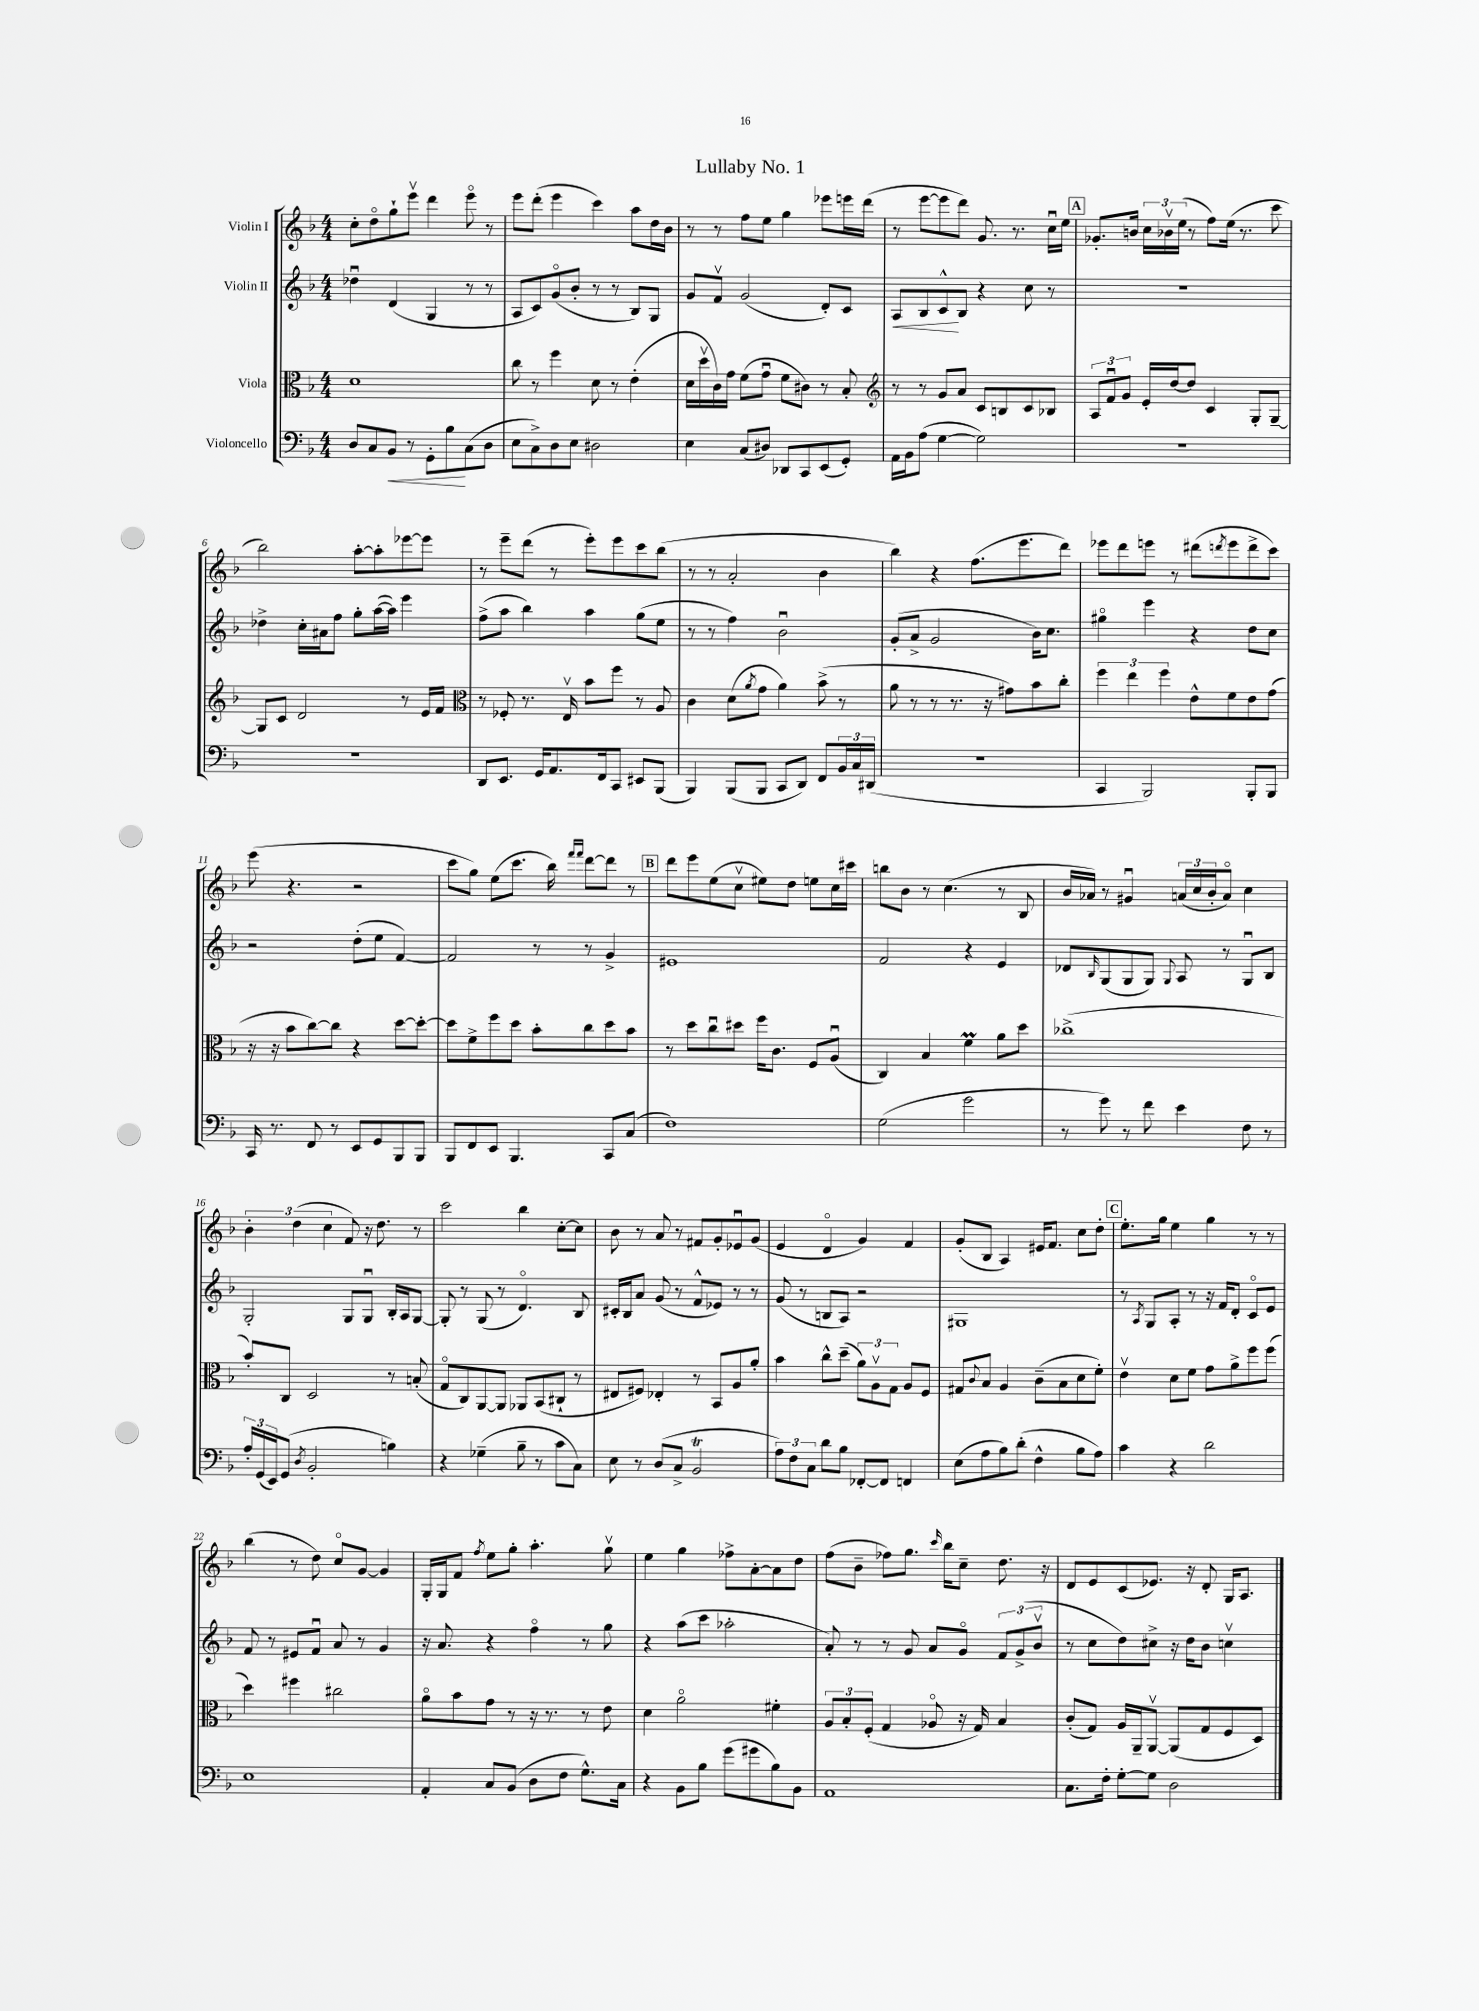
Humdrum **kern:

**kern	**dynam	**kern	**kern	**dynam	**kern
*part4	*part4	*part3	*part2	*part2	*part1
*staff4	*staff4	*staff3	*staff2	*staff2	*staff1
*I"Violoncello	*	*I"Viola	*I"Violin II	*	*I"Violin I
*clefF4	*	*clefC3	*clefG2	*	*clefG2
*k[b-]	*	*k[b-]	*k[b-]	*	*k[b-]
*M4/4	*	*M4/4	*M4/4	*	*M4/4
=1	=1	=1	=1	=1	=1
8D/L	.	1d	4dd-Xu\	.	8cc'\L
8C/	.	.	.	.	8dd\
!	!LO:HP:b	!	!	!	!
8BB-/J	<	.	(4d/	.	8gg`\
8r	.	.	.	.	8eeev\J
8GG'\L	.	.	4G/	.	4ddd\
8B-\	.	.	.	.	.
(8C\	[	.	8r	.	8eee\
8D\J	.	.	8r	.	8r
=2	=2	=2	=2	=2	=2
8E\L	.	8cc\	8A/L	.	8eee\L
8C^\)	.	8r	8c/)	.	(8ddd'\J
8D\	.	4ff\	(8g/	.	4eee\
8E\J	.	.	8b-'/J	.	.
2D#X\	.	8d\	8r	.	4ccc\)
.	.	8r	8r	.	.
.	.	(4e'\	8B-/L)	.	8aa\L
.	.	.	8G/J	.	16dd\L
.	.	.	.	.	16b-\JJ
=3	=3	=3	=3	=3	=3
4E\	.	16d\LL	8g/L	.	8r
.	.	16ddv\	.	.	.
.	.	16c\)	8fv/J	.	8r
.	.	16g\JJ	.	.	.
(8C/L	.	(8f\L	(2g/	.	8ff\L
8D#X/J)	.	8gu\J	.	.	8ee\J
8DD-X/L	.	8f\L	.	.	4gg\
8CC/	.	8c#X\J)	.	.	.
(8EE/	.	8r	8d'/L)	.	8eee-X\L
8GG'/J)	.	8B-'/	8c/J	.	16eeen\L
.	.	.	.	.	(16ddd\JJ
=4	=4	=4	=4	=4	=4
*	*	*clefG2	*	*	*
!	!	!	!	!LO:HP:b	!
16AA\LL	.	8r	8A/L	<	8r
16BB-\J	.	.	.	.	.
(8A\J	.	8r	8B-/	.	[8eee\L
[4G\	.	8g/L	8c^^/	.	8eee\]
.	.	8a/J	8B-/J	[	8ddd\J)
2G\])	.	8c/L	4r	.	8.g/
.	.	8Bn/	.	.	.
.	.	.	.	.	8.r
.	.	8c/	8cc\	.	.
.	.	8B-X/J	8r	.	16ccu\LL
.	.	.	.	.	16ee\JJ
!!LO:REH:place=s1:t=A
=5	=5	=5	=5	=5	=5
1r	.	12A/L	1r	.	8.g-X'/L
.	.	12fu/	.	.	.
.	.	12g/J	.	.	.
.	.	.	.	.	16bn/Jk
.	.	16e'/LL	.	.	24cc\LL
.	.	.	.	.	24b-Xv\
.	.	[16dd/J	.	.	.
.	.	.	.	.	(24ee\JJ
.	.	8dd/J]	.	.	8r
.	.	4c/	.	.	8ff\L)
.	.	.	.	.	(16ee\Jk
.	.	.	.	.	8.r
.	.	8G'/L	.	.	.
.	.	[8G~/J	.	.	8ccc\
!!LO:LB:g=z
=6	=6	=6	=6	=6	=6
1r	.	8G/L]	4dd-X^\	.	2bb-\)
.	.	8c/J	.	.	.
.	.	2d/	16cc'\LL	.	.
.	.	.	16a#X\J	.	.
.	.	.	8ff\J	.	.
.	.	.	8gg'\L	.	[8aa'\L
.	.	.	([16aa\L	.	8aa'\]
.	.	.	16aa\JJ])	.	.
.	.	8r	4eee\	.	[8eee-X\
.	.	16e/LL	.	.	8eee-\J]
.	.	16f/JJ	.	.	.
=7	=7	=7	=7	=7	=7
*	*	*clefC3	*	*	*
8DD/L	.	8r	(8ff^\L	.	8r
8.EE/J	.	8F-X'/	8aa\J	.	8eee~\L
.	.	8.r	4bb-\)	.	(8ddd\J
16GG/KL	.	.	.	.	.
8.AA/	.	.	.	.	8r
.	.	16Ev/	.	.	.
.	.	8b-\L	4aa\	.	8eee'\L)
16FF/k	.	.	.	.	.
8CC/J	.	8ff\J	.	.	8eee\
8EE#X/L	.	8r	(8gg\L	.	8ccc\
(8BBB-/J	.	8A/	8ee\J	.	(8bb-\J
=8	=8	=8	=8	=8	=8
4BBB-/)	.	4c\	8r	.	8r
.	.	.	8r	.	8r
(8BBB-/L	.	(8d\L	4ff\)	.	2a'/
.	.	8qa/	.	.	.
8BBB-/J	.	8g\J	.	.	.
8CC/L	.	4a\)	2b-u\	.	.
8DD/J)	.	.	.	.	.
8FF/L	.	(8b-^\	.	.	4b-\
24BB-/L	.	8r	.	.	.
24C/	.	.	.	.	.
(24DD#X/JJ	.	.	.	.	.
=9	=9	=9	=9	=9	=9
1r	.	8a\	(8g'/L	.	4bb-\)
.	.	8r	8a^/J	.	.
.	.	8r	2g/	.	4r
.	.	8.r	.	.	.
.	.	.	.	.	(8.ff\L
.	.	16r	.	.	.
.	.	8g#X\L)	.	.	.
.	.	.	.	.	8.eee\
.	.	8b-\	16b-\KL)	.	.
.	.	.	8.cc\J	.	.
.	.	8cc'\J	.	.	8ddd\J)
=10	=10	=10	=10	=10	=10
4CC/	.	6ff\	4gg#X\	.	8eee-X\L
.	.	.	.	.	8ddd\
.	.	6ee\	.	.	.
2BBB-/)	.	.	4eee\	.	8eeen\J
.	.	6ff\	.	.	.
.	.	.	.	.	8r
.	.	8e^^\L	4r	.	(8ddd#X\L
.	.	.	.	.	8qdddn/
.	.	8f\	.	.	8eee\
8BBB-'/L	.	8e\	8dd\L	.	8ddd^\
8BBB-/J	.	(8g\J	8cc\J	.	8ccc\J)
!!LO:LB:g=z
=11	=11	=11	=11	=11	=11
16CC/	.	16r	2r	.	(8eee\
8.r	.	16r	.	.	.
.	.	8b-\L	.	.	4.r
8FF/	.	[8cc\)	.	.	.
8r	.	8cc\J]	.	.	.
8EE/L	.	4r	(8dd'\L	.	2r
8GG/	.	.	8ee\J	.	.
8BBB-/	.	[8dd\L	[4f/)	.	.
8BBB-/J	.	8dd'\J_	.	.	.
=12	=12	=12	=12	=12	=12
8BBB-/L	.	8dd\L]	2f/]	.	8ccc\L
8FF/	.	8f^\	.	.	8gg\J)
8EE/J	.	8ff\	.	.	(8ee\L
4.BBB-/	.	8dd\J	.	.	8.ccc\J
.	.	8b-'\L	8r	.	.
.	.	.	.	.	16bb-\)
.	.	.	.	.	16qqfff/LL
.	.	.	.	.	16qqfff/JJ
.	.	8cc\	8r	.	[8ddd\L
8CC/L	.	8dd\	4g^/	.	8ddd\J]
(8C/J	.	8b-\J	.	.	8r
!!LO:REH:place=s1:t=B
=13	=13	=13	=13	=13	=13
1F)	.	8r	1e#X	.	8ddd\L
.	.	8dd\L	.	.	8eee\
.	.	8ccu\	.	.	(8ee\
.	.	8dd#X\J	.	.	8ccv\J
.	.	16ff\KL	.	.	8ee#X\L)
.	.	8.c\J	.	.	.
.	.	.	.	.	8dd\J
.	.	8F/L	.	.	8een\L
.	.	(8Au/J	.	.	16cc\L
.	.	.	.	.	16ccc#X\JJ
=14	=14	=14	=14	=14	=14
(2G\	.	4C/)	2f/	.	8bbn\L
.	.	.	.	.	8b-\J
.	.	4B-/	.	.	8r
.	.	.	.	.	(4.cc\
2g\	.	4fM\	4r	.	.
.	.	8a\L	4e/	.	8r
.	.	8dd\J	.	.	8B-/
=15	=15	=15	=15	=15	=15
8r	.	(1cc-X^	8d-X/L	.	16b-/LL
.	.	.	.	.	16a-X/JJ)
.	.	.	16qqB-/	.	.
8g\)	.	.	(8G/	.	8r
8r	.	.	8G/	.	4g#Xu/
8f\	.	.	8G/J)	.	.
.	.	.	8qqG/	.	.
4e\	.	.	8A/	.	(24an/LL
.	.	.	.	.	24cc/
.	.	.	.	.	24b-'/J
.	.	.	8r	.	8a/J)
8F\	.	.	8Gu/L	.	4cc\
8r	.	.	8B-/J	.	.
!!LO:LB:g=z
=16	=16	=16	=16	=16	=16
24A'/LL	.	8b-'/L)	2G'/	.	6b-'\
(24GG/	.	.	.	.	.
24EE/J)	.	.	.	.	.
(8GG/J	.	8C/J	.	.	.
.	.	.	.	.	(6dd\
8qD/	.	.	.	.	.
2BB-'/	.	2D/	.	.	.
.	.	.	.	.	6cc\
.	.	.	8G/L	.	8f/)
.	.	.	8Gu/J	.	16r
.	.	.	.	.	8.dd\
4Bn\)	.	8r	16B-'/LL	.	.
.	.	.	16A/J	.	.
.	.	(8Bn'/	[8G/J	.	8r
=17	=17	=17	=17	=17	=17
4r	.	8G/L	8G'/]	.	2ccc\
.	.	8C/)	8r	.	.
(4G-X~\	.	[8AA/	(8G/	.	.
.	.	8AA/J]	8r	.	.
8B-~\	.	8AA-X/L	4.d/)	.	4bb-\
8r	.	(8BB-/	.	.	.
8c\L	.	8C#X`/J	.	.	[8cc'\L
8C\J)	.	8r	8B-/	.	8cc\J]
=18	=18	=18	=18	=18	=18
8E\	.	8E#X/L	16c#X'/LL	.	8b-\
.	.	.	16B-/J	.	.
8r	.	8F#X/J)	8a/J	.	8r
(8D/L	.	4E-X'/	(8g/	.	8a/
8C^/J	.	.	8r	.	8r
2BB-T/	.	8r	8f^^/L	.	8f#X/L
.	.	8BB-/L	8e-X/J)	.	8g'/
.	.	8A/	8r	.	8e-Xu/
.	.	8a'/J	8r	.	(8g/J
=19	=19	=19	=19	=19	=19
12A\L)	.	4b-\	(8g/	.	4e/
12F\	.	.	.	.	.
.	.	.	8r	.	.
12C\J	.	.	.	.	.
8d\L	.	8cc^^\L	8Bn/L	.	4d/
8B-\J	.	(8dd~\J	8A/J)	.	.
[8FF-X'/L	.	12a\L)	2r	.	4g/)
.	.	12Av\	.	.	.
8FF-/J]	.	.	.	.	.
.	.	12G\J	.	.	.
4FFn/	.	8A/L	.	.	4f/
.	.	8F/J	.	.	.
=20	=20	=20	=20	=20	=20
(8E\L	.	8G#X/L	1G#X	.	(8g'/L
.	.	8qqc/	.	.	.
8A\	.	8B-/J	.	.	8B-/J
8B-\)	.	4A/	.	.	4A/)
(8d'\J	.	.	.	.	.
4F^^\	.	(8c~\L	.	.	16e#X/KL
.	.	.	.	.	8.f/J
.	.	8B-\	.	.	.
8B-\L	.	8d\	.	.	8cc\L
8A\J)	.	8f'\J)	.	.	8dd'\J
!!LO:REH:place=s1:t=C
=21	=21	=21	=21	=21	=21
4c\	.	4ev\	8r	.	8.ee'\L
.	.	.	8qA/	.	.
.	.	.	8G/L	.	.
.	.	.	.	.	16gg\Jk
4r	.	8d\L	8A'/J	.	4ee\
.	.	8f\J	8r	.	.
2d\	.	8g\L	16r	.	4gg\
.	.	.	16f/KL	.	.
.	.	8a^\	8d'/J	.	.
.	.	8ff\	8c/L	.	8r
.	.	(8ff\J	8e/J	.	8r
!!LO:LB:g=z
=22	=22	=22	=22	=22	=22
1E	.	4dd\)	8f/	.	(4bb-\
.	.	.	8r	.	.
.	.	4ff#X\	8e#X/L	.	8r
.	.	.	8fu/J	.	8dd\)
.	.	2cc#X\	8a/	.	8cc/L
.	.	.	8r	.	[8g/J
.	.	.	4g/	.	4g/]
=23	=23	=23	=23	=23	=23
4AA'/	.	8a\L	16r	.	16G'/LL
.	.	.	8.a/	.	16G/J
.	.	8b-\	.	.	8f/J
.	.	.	.	.	8qff/
8C/L	.	8g\J	4r	.	8ee\L
(8BB-/J	.	8r	.	.	8gg'\J
8D\L	.	16r	4ff\	.	4.aa'\
.	.	8.r	.	.	.
8F\J	.	.	.	.	.
8.G^^\L)	.	8r	8r	.	.
.	.	8e\	8gg\	.	8ggv\
16C\Jk	.	.	.	.	.
=24	=24	=24	=24	=24	=24
4r	.	4d\	4r	.	4ee\
8BB-\L	.	2a\	(8aa\L	.	4gg\
8B-\J	.	.	8ccc\J	.	.
(8g\L	.	.	2aa-X'\	.	8ff-X^\L
8g#X\	.	.	.	.	[8a'\
8B-\)	.	4f#X'\	.	.	8a\]
8BB-\J	.	.	.	.	8dd\J
=25	=25	=25	=25	=25	=25
1AA	.	12A/L	8a'/)	.	(8ff\L
.	.	12B-'/	.	.	.
.	.	.	8r	.	8b-~\J
.	.	(12F'/J	.	.	.
.	.	4G/	8r	.	8ff-X\L)
.	.	.	8g/	.	8.gg\J
.	.	8A-X/	8a/L	.	.
.	.	.	.	.	16qqccc/
.	.	.	.	.	16bb-\KL
.	.	16r	8g/J	.	8cc~\J
.	.	16G/)	.	.	.
.	.	4B-/	12f/L	.	8.dd\
.	.	.	(12g^/	.	.
.	.	.	12b-v/J	.	.
.	.	.	.	.	16r
=26	=26	=26	=26	=26	=26
8.C\L	.	(8c'/L	8r	.	8d/L
.	.	8G/J)	8cc\L	.	8e/
16F'\Jk	.	.	.	.	.
[8G'\L	.	16A/LL	8dd\)	.	(8c/
.	.	16AA~/J	.	.	.
8G\J]	.	[8AAv/J	8cc#X^\J	.	8.e-X/J)
2D\	.	(8AA/L]	16r	.	.
.	.	.	16dd\KL	.	16r
.	.	8G/	8b-\J	.	8d'/
.	.	8F/	4ccnv\	.	16G/KL
.	.	.	.	.	8.A/J
.	.	8D/J)	.	.	.
==	==	==	==	==	==
*-	*-	*-	*-	*-	*-
